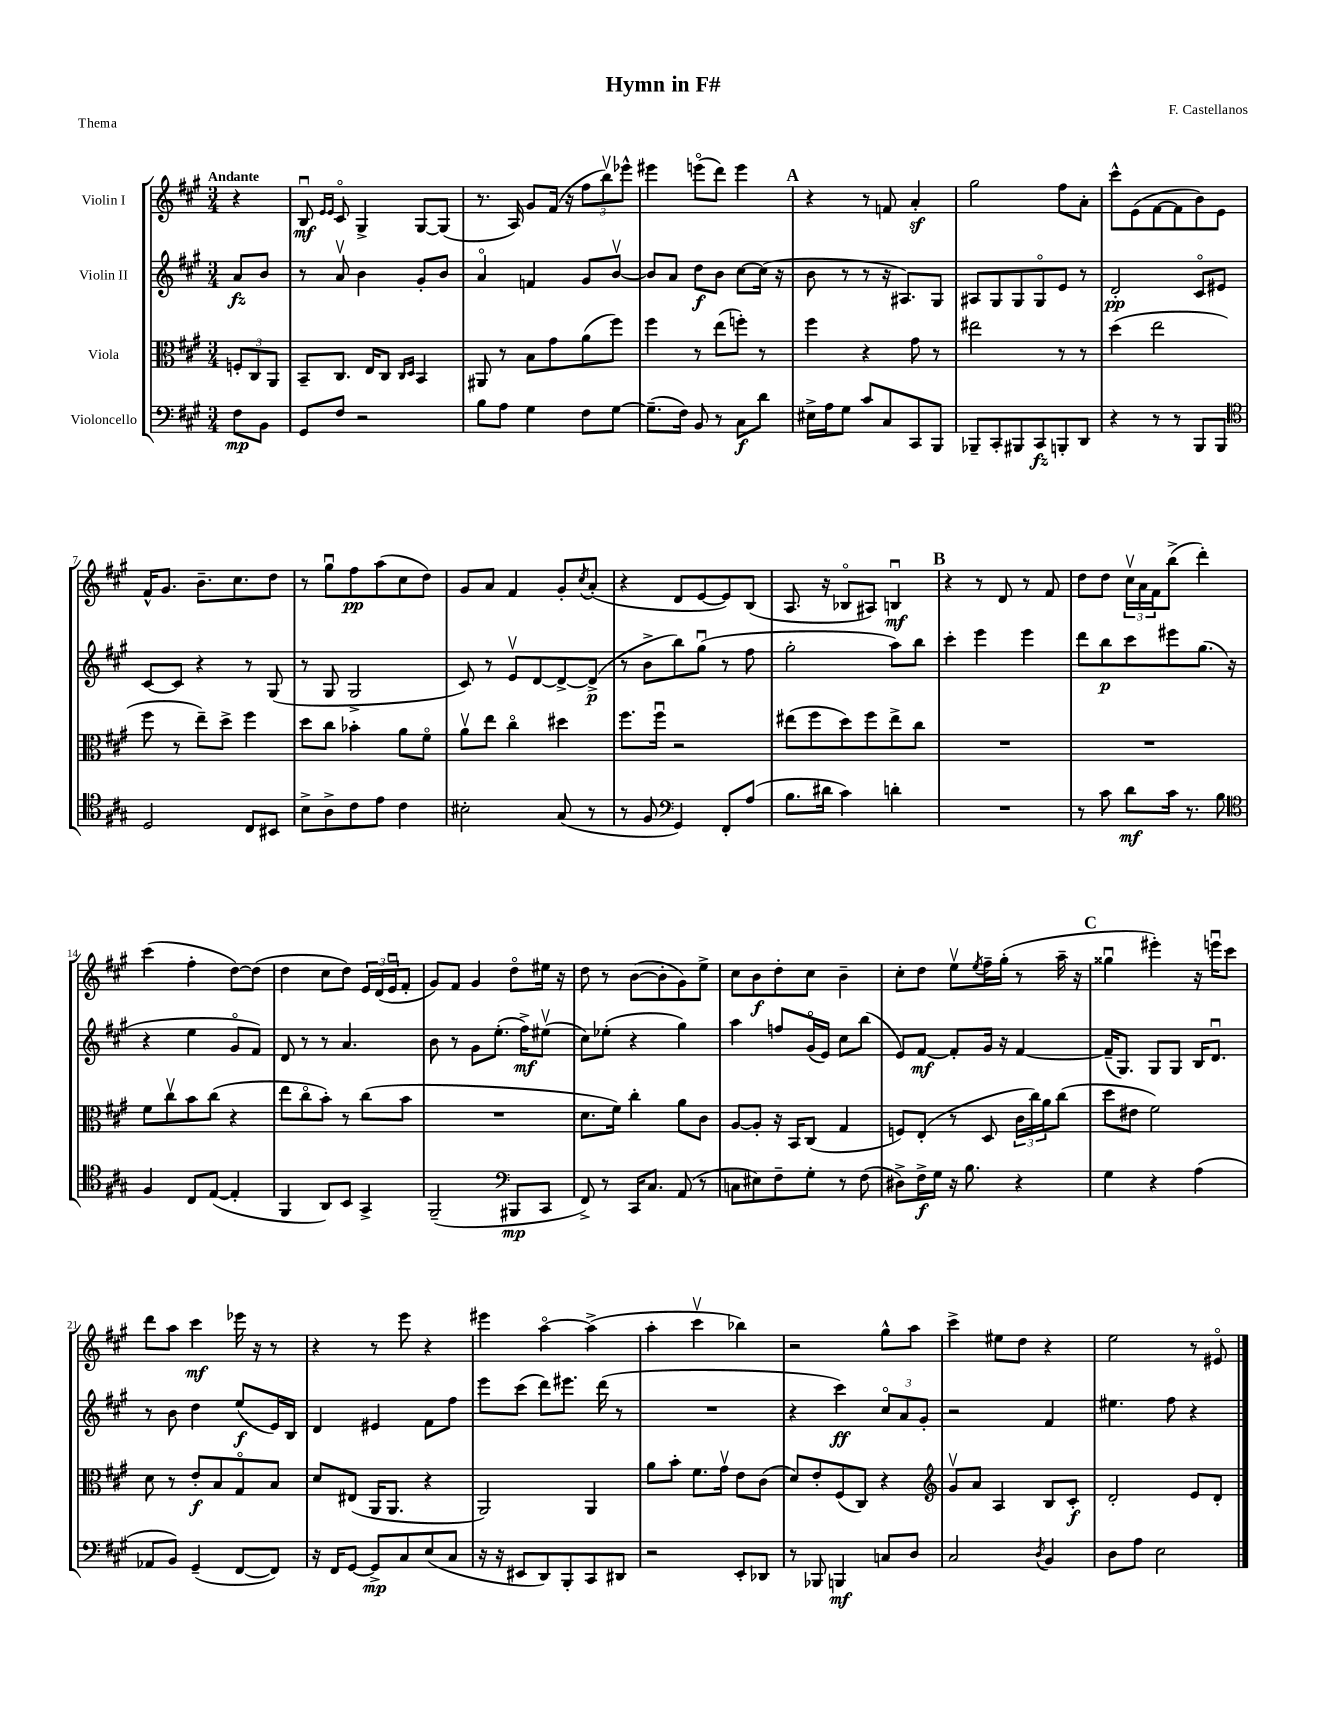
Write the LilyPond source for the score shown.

\header { title = "Hymn in F#" composer = "F. Castellanos" piece = "Thema" }
<<
\new StaffGroup <<
\new Staff = "s0" \with { instrumentName = "Violin I" } {
    \clef treble \key a \major \numericTimeSignature \time 3/4 \partial 4 \tempo "Andante"
    r4 |
    b8\downbow\mf \grace { e'16 e'16 } cis'8\flageolet gis4-> gis8~ gis8( |
    r8. a16) gis'8 fis'16( r16 \tuplet 3/2 { fis''8 b''8\upbow) ees'''8-^ } |
    eis'''4 e'''8\flageolet( d'''8) e'''4 |
    \mark \markup { \bold "A" } r4 r8 f'8 a'4-.\sf |
    gis''2 fis''8 a'8-. |
    cis'''8-^ e'8( fis'8~ fis'8 b'8) e'8 |
    fis'16-^ gis'8. b'8.-- cis''8. d''8 |
    r8 gis''8\downbow fis''8\pp a''8( cis''8 d''8) |
    gis'8 a'8 fis'4 gis'8-. \acciaccatura { cis''8 } a'8-.( |
    r4 d'8 e'8~ e'8) b8( |
    a8. r16 bes8\flageolet ais8) b4\downbow\mf |
    \mark \markup { \bold "B" } r4 r8 d'8 r8 fis'8 |
    d''8 d''8 \tuplet 3/2 { cis''16\upbow a'16 fis'16 } b''8->( d'''4-.) |
    cis'''4( fis''4-. d''8~) d''8( |
    d''4 cis''8 d''8) \tuplet 3/2 { e'16 d'16( e'16\downbow } fis'8-. |
    gis'8) fis'8 gis'4 d''8\flageolet eis''16 r16 |
    d''8 r8 b'8~( b'8-. gis'8) e''8-> |
    cis''8 b'8\f d''8-. cis''8 b'4-- |
    cis''8-. d''8 e''8\upbow \acciaccatura { e''8 } fis''16-- gis''16-.( r8 a''16-- r16 |
    \mark \markup { \bold "C" } gisis''4\downbow eis'''4-.) r16 e'''16\downbow cis'''8 |
    d'''8 a''8 cis'''4\mf ees'''16 r16 r8 |
    r4 r8 e'''8 r4 |
    eis'''4 a''4~\flageolet a''4->( |
    a''4-. cis'''4\upbow bes''4) |
    r2 gis''8-^ a''8 |
    cis'''4-> eis''8 d''8 r4 |
    e''2 r8 eis'8\flageolet \bar "|." |
}
\new Staff = "s1" \with { instrumentName = "Violin II" } {
    \clef treble \key a \major \numericTimeSignature \time 3/4 \partial 4
    a'8\fz b'8 |
    r8 a'8\upbow b'4 gis'8-. b'8 |
    a'4\flageolet f'4 gis'8 b'8~\upbow |
    b'8 a'8 d''8\f b'8 cis''8~ cis''16( r16 |
    \mark \markup { \bold "A" } b'8 r8 r8 r16 ais8.) gis8 |
    ais8 gis8 gis8 gis8\flageolet e'8 r8 |
    d'2-.\pp cis'8\flageolet eis'8 |
    cis'8~ cis'8 r4 r8 gis8( |
    r8 gis8 gis2-> |
    cis'8) r8 e'8\upbow d'8~ d'8~-> d'8->\p( |
    r8 b'8-> b''8) gis''8\downbow( r8 fis''8 |
    gis''2-. a''8) b''8 |
    \mark \markup { \bold "B" } cis'''4-. e'''4 e'''4 |
    d'''8 b''8\p cis'''8 eis'''8 gis''8.( r16 |
    r4 e''4 gis'8\flageolet fis'8) |
    d'8 r8 r8 a'4. |
    b'8 r8 gis'8 e''8.-.( fis''16->\mf) eis''8\upbow( |
    cis''8) ees''8-.( r4 gis''4) |
    a''4 f''8 gis'16\flageolet( e'16) cis''8 b''8( |
    e'8) fis'8~\mf fis'8-. gis'16 r16 fis'4~ |
    \mark \markup { \bold "C" } fis'16--( gis8.) gis8 gis8 b16 d'8.\downbow |
    r8 b'8 d''4 e''8\f( e'16) b16 |
    d'4 eis'4 fis'8 fis''8 |
    e'''8 cis'''8( d'''8) eis'''8. d'''16( r8 |
    R2. |
    r4 cis'''4\ff) \tuplet 3/2 { cis''8\flageolet a'8 gis'8-. } |
    r2 fis'4 |
    eis''4. fis''8 r4 \bar "|." |
}
\new Staff = "s2" \with { instrumentName = "Viola" } {
    \clef alto \key a \major \numericTimeSignature \time 3/4 \partial 4
    \tuplet 3/2 { f8-. cis8 a,8 } |
    b,8-- cis8. e16 cis8 \grace { cis16 d16 } b,4 |
    ais,8 r8 b8 gis'8 a'8( fis''8) |
    fis''4 r8 e''8( f''8-.) r8 |
    \mark \markup { \bold "A" } fis''4 r4 gis'8 r8 |
    eis''2 r8 r8 |
    d''4( e''2 |
    fis''8 r8 e''8--) d''8-> fis''4 |
    d''8 cis''8 bes'4-. a'8 fis'8\flageolet |
    a'8\upbow e''8 cis''4\flageolet dis''4 |
    fis''8. fis''16\downbow r2 |
    eis''8( fis''8 d''8) fis''8 eis''8-> cis''8 |
    \mark \markup { \bold "B" } R2. |
    R2. |
    fis'8 cis''8\upbow b'8 cis''8( r4 |
    e''8 cis''8\flageolet b'8-.) r8 cis''8( b'8 |
    R2. |
    d'8. fis'16) cis''4-. a'8 cis'8 |
    a8~ a8-. r16 b,16 cis8( gis4 |
    f8) e8-.( r8 d8 \tuplet 3/2 { cis'16 cis''16) a'16 } cis''8( |
    \mark \markup { \bold "C" } d''8 eis'8 fis'2) |
    d'8 r8 e'8-.\f b8 gis8\flageolet b8 |
    d'8 eis8( a,16 a,8. r4 |
    a,2) a,4 |
    a'8 b'8-. fis'8. gis'16\upbow e'8 cis'8( |
    d'8) e'8-. fis8( cis8) r4 |
    \clef treble gis'8\upbow a'8 a4 b8 cis'8-.\f |
    d'2-. e'8 d'8-. \bar "|." |
}
\new Staff = "s3" \with { instrumentName = "Violoncello" } {
    \clef bass \key a \major \numericTimeSignature \time 3/4 \partial 4
    fis8\mp b,8 |
    gis,8 fis8 r2 |
    b8 a8 gis4 fis8 gis8~ |
    gis8.--( fis16) b,8 r8 cis8\f d'8 |
    \mark \markup { \bold "A" } eis16-> a16 gis8 cis'8 cis8 cis,8 b,,8 |
    bes,,8-- cis,8-. bis,,8 cis,8\fz b,,8-. d,8 |
    r4 r8 r8 b,,8 b,,8 |
    \clef tenor d2 cis8 bis,8 |
    b8-> a8-> cis'8 e'8 cis'4 |
    bis2-. gis8( r8 |
    r8 fis8 \clef bass gis,4) fis,8-. a8( |
    b8. dis'16 cis'4) d'4-. |
    \mark \markup { \bold "B" } R2. |
    r8 cis'8 d'8\mf cis'16 r8. b8 |
    \clef tenor fis4 cis8 e8~( e4-. |
    fis,4 a,8) b,8 gis,4-> |
    fis,2--( \clef bass bis,,8\mp cis,8 |
    fis,8->) r8 cis,16 cis8. a,8( r8 |
    c8 eis8) fis8-- gis8-. r8 fis8( |
    dis8->) fis16->\f gis16 r16 b8. r4 |
    \mark \markup { \bold "C" } gis4 r4 a4( |
    aes,8 b,8) gis,4--( fis,8~ fis,8) |
    r16 fis,16 gis,8~ gis,8->\mp cis8 e8( cis8 |
    r16 r16 eis,8 d,8) b,,8-. cis,8 dis,8 |
    r2 e,8-. des,8 |
    r8 bes,,8 b,,4\mf c8 d8 |
    cis2 \acciaccatura { d8 } b,4 |
    d8 a8 e2 \bar "|." |
}
>>
>>
